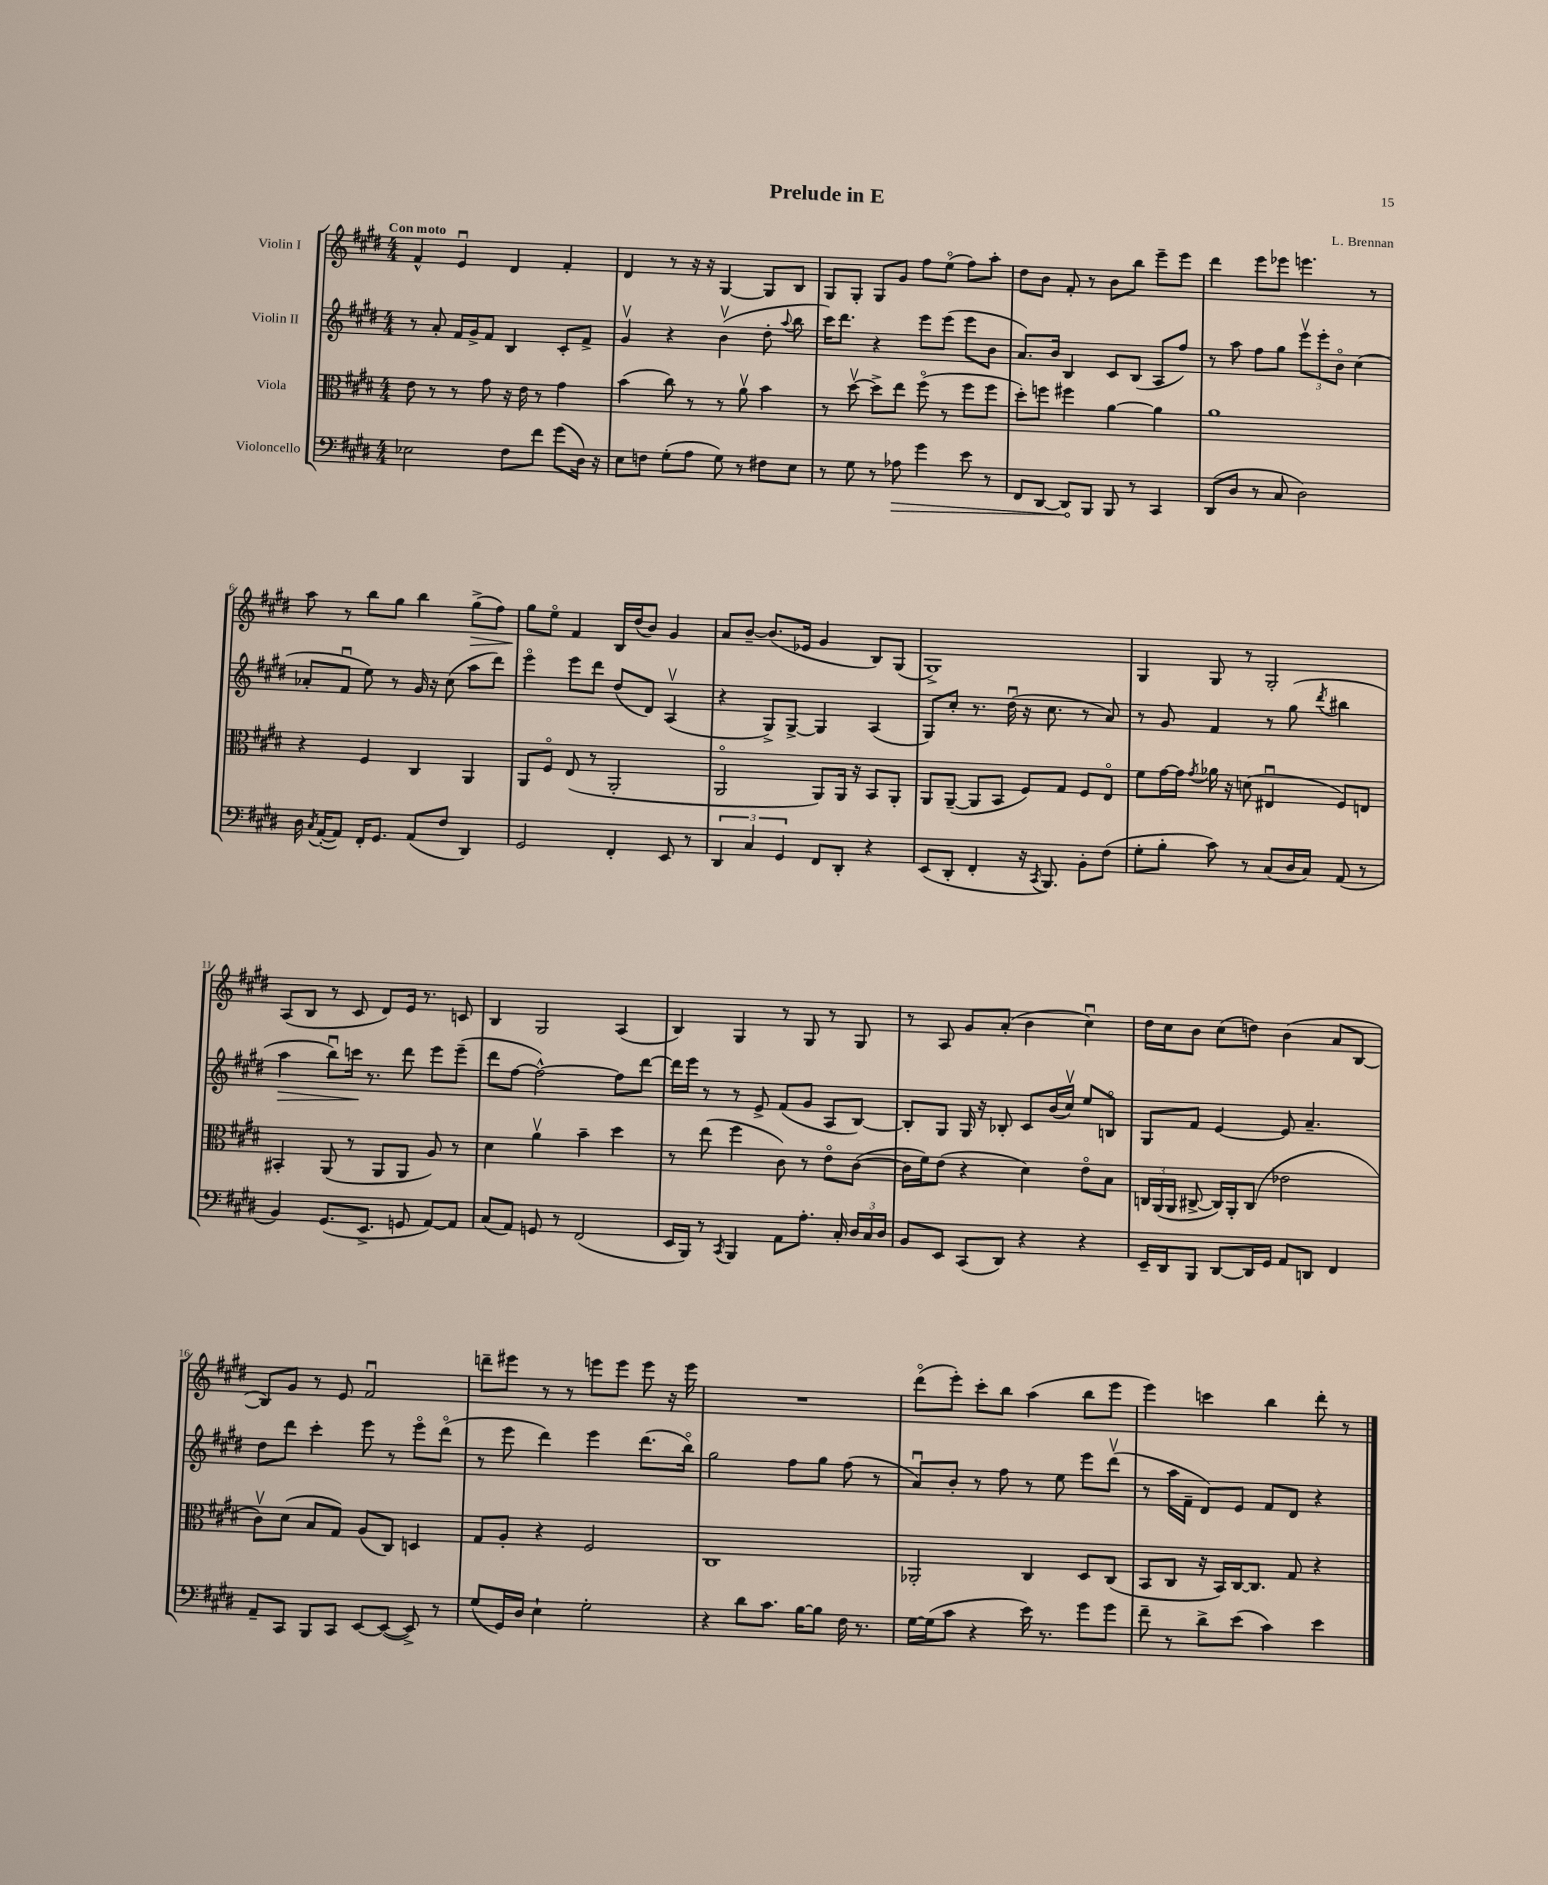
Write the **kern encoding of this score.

**kern	**kern	**kern	**kern
*staff4	*staff3	*staff2	*staff1
*clefF4	*clefC3	*clefG2	*clefG2
*k[f#c#g#d#]	*k[f#c#g#d#]	*k[f#c#g#d#]	*k[f#c#g#d#]
*M4/4	*M4/4	*M4/4	*M4/4
2E-\	8e\	8r	4f#^^/
.	8r	8a'/	.
.	8r	16f#/LL	4eu/
.	.	16g#^/J	.
.	8g#\	8f#/J	.
8F#\L	16r	4B/	4d#/
.	16e\	.	.
8f#\J	8r	.	.
(8g#\L	4g#\	8c#'/L	4f#'/
16D#\Jk)	.	8f#^/J	.
16r	.	.	.
=	=	=	=
8E\L	(4b\	4g#v/	4d#/
8F\J	.	.	.
(8G#'\L	8cc#\)	4r	8r
8A\J	8r	.	16r
.	.	.	16r
8G#\)	8r	(4bv\	[4G#/
8r	8av\	.	.
8F#\L	4b\	8dd#'\	8G#/]L
.	.	8qqaa/	.
8E\J	.	8bb\	8B/J
=	=	=	=
8r	8r	16ccc#\LK)	8G#/L
.	.	8.ddd#\J	.
8G#\	[8dd#v\	.	8G#'/J
8r	8dd#^\]L	4r	8G#/L
8A-\	8ee\J	.	8g#/J
4g#\	(8ff#o\	8eee\L	8ff#\L
.	8r	(8eee\J	(8eeo\J
8e\	8ff#\L	8eee\L	8ff#\L)
8r	8ff#\J	8b\J	8aa'\J
=	=	=	=
8FF#/L	8dd#'\L)	8.a/L)	8dd#\L
[8DD#/J	8ff\J	.	8b\J
.	.	16b/Jk	.
8DD#/]L	4ff#\	4B/	8f#'/
8BBB/J	.	.	8r
8BBB/	[4a\	8c#/L	8b\L
8r	.	(8B/J	8bb\J
4CC#/	4a\]	8A/L	8eee~\L
.	.	8ff#/J)	8eee\J
=	=	=	=
(8DD#/L	1a	8r	4ddd#\
8D#/J	.	8aa\	.
8r	.	8ff#\L	8eee\L
8C#/	.	8gg#\J	8eee-\J
2D#\)	.	12eeev\L	4.eee\
.	.	12eee'\	.
.	.	12bo\J	.
.	.	(4cc#\	.
.	.	.	8r
=	=	=	=
16D#\	4r	8a-'/L	8aa\
8qC#/	.	.	.
([16AA'/LK	.	.	.
8AA/]J)	.	8f#u/J	8r
16FF#'/LK	4F#/	8ee\)	8bb\L
8.GG#/J	.	.	.
.	.	8r	8gg#\J
(8AA/L	4C#/	16g#/	4bb\
.	.	16r	.
8F#/J	.	(8cc#\	.
4DD#/)	4AA/	8aa\L	(8gg#^\L
.	.	8ddd#\J)	8ff#\J)
=	=	=	=
2GG#/	8AA/L	4eeeo\	8gg#\L
.	8F#o/J	.	8eeo\J
.	(8E/	8eee\L	4f#/
.	8r	8ddd#\J	.
4FF#'/	2AA'/	(8dd#/L	16B/LL
.	.	.	(16dd#/J
.	.	8d#/J)	8b/J)
8EE/	.	(4Av/	4g#/
8r	.	.	.
=	=	=	=
6DD#/	2AAo/	4r	8a/L
.	.	.	[8b~/J
6C#/	.	.	.
.	.	8G#^/L)	(8.b/]L
6GG#/	.	.	.
.	.	[8G#^/J	.
.	.	.	16e-/Jk
8FF#/L	8AA/L)	4G#/]	4g#/
8DD#'/J	16AA/Jk	.	.
.	16r	.	.
4r	8BB/L	(4A/	8B/L)
.	8AA'/J	.	(8G#/J
=	=	=	=
(8EE/L	8AA/L	8G#/L)	1G#^)
8DD#'/J	([8AA~/J	8cc#'/J	.
4FF#'/	8AA/]L	8.r	.
.	8BB/J	.	.
.	.	(16dd#u\	.
16r	8F#/L)	16r	.
8qCC#/	.	.	.
8.BBB/)	.	8.cc#\	.
.	8G#/J	.	.
8BB'\L	8F#/L	8r	.
(8F#\J	8Eo/J	8a/)	.
=	=	=	=
8G#'\L	8f#\L	8r	4G#/
8B'\J	[16g#\L	8g#/	.
.	16g#\]JJ	.	.
.	8qg#/	.	.
8c#\)	16a-\	4f#/	8G#/
.	16r	.	.
8r	(8d\	.	8r
(8C#/L	4E#u/	8r	2G#'/
16D#/L	.	(8gg#\	.
16C#/JJ)	.	.	.
.	.	8qddd#/	.
(8AA/	8F#/L)	4bb#\	.
8r	8E/J	.	.
=	=	=	=
4BB/)	4BB#'/	4aa\	(8A/L
.	.	.	8B/J
(8.GG#/L	(8AA/	8bbu\L)	8r
.	8r	16ccc\Jk	8c#/
8.EE^/J	.	8.r	.
.	8AA/L	.	8d#/L)
8GG/	8AA/J	8ddd#\	16e/Jk
.	.	.	8.r
[8AA/L)	8A/)	8eee\L	.
8AA/]J	8r	(8eee~\J	8c/
=	=	=	=
(8C#/L	4d#\	8ddd#\L	4B/
8AA/J)	.	[8ff#\J	.
8GG/	4av\	2ff#^^\_)	2G#/
8r	.	.	.
(2FF#/	4b~\	.	.
.	4dd#\	8ff#\]L	(4A/
.	.	[8ddd#\J	.
=	=	=	=
16EE/LL	8r	16ddd#\]LL	4B/)
16BBB/JJ)	.	16eee\JJ	.
8r	(8ee\	8r	.
8qCC#/	.	.	.
4BBB/	4ff#\	8r	4G#/
.	.	8e^/	.
8AA\L	8c#\)	(8f#/L	8r
8.A'\J	8r	8g#/J	8G#/
.	8eo\L	8A/L	8r
16C#'/	.	.	.
24D#/LL	([8c#\J	[8B/J)	8G#/
24C#/	.	.	.
24D#/JJ	.	.	.
=	=	=	=
8BB/L	16c#\]LL	8B'/]L	8r
.	16f#\J)	.	.
8EE/J	(8e\J	8G#/J	8A/
(8CC#/L	4r	16G#/	8g#/L
.	.	16r	.
8DD#/J)	.	8B-'/	(8a'/J
4r	4d#\)	8c#/L	4b\
.	.	(16b/L	.
.	.	16cc#v/JJ)	.
4r	8eo\L	8ee/L	4cc#u\)
.	8B\J	8Bo/J	.
=	=	=	=
16EE~/LL	24C/LL	8G#/L	16dd#\LL
.	(24AA/	.	.
16DD#/J	.	.	16cc#\J
.	24AA/JJ	.	.
8BBB/J	[8C#^/	8f#/J	8b\J
[8DD#/L	16C#/]LL)	[4e/	(8cc#\L
.	16AA'/J	.	.
16DD#/]L	(8C#/J	.	8dd\J)
16GG#/JJ	.	.	.
8AA/L	2e-\	8e/]	(4b\
8DD/J	.	4.a~/	.
4FF#/	.	.	8a/L
.	.	.	[8B/J
=	=	=	=
8AA~/L	8c#v\L)	8dd#\L	8B/]L)
8CC#/J	(8d#\J	8ddd#\J	8g#/J
8BBB/L	8B/L	4ccc#'\	8r
8CC#/J	8G#/J)	.	8e/
[8EE/L	(8A/L	8eee\	2f#u/
(8EE/_J	8C#/J)	8r	.
8EE^/])	4D/	8eeeo\L	.
8r	.	(8ddd#o\J	.
=	=	=	=
(8G#/L	8G#/L	8r	8ddd~\L
16GG#/L)	8A'/J	8eee\	8eee#\J
16D#/JJ	.	.	.
4E`\	4r	4ddd#\)	8r
.	.	.	8r
2G#'\	2F#/	4eee\	8eee\L
.	.	.	8eee\J
.	.	(8.ddd#\L	8eee\
.	.	.	16r
.	.	16bbo\Jk)	16eee\
=	=	=	=
4r	1C#	2gg#\	1r
8d#\L	.	.	.
8.c#\J	.	.	.
.	.	8ff#\L	.
[16B\LK	.	.	.
8B\]J	.	8gg#\J	.
16F#\	.	(8ff#\	.
8.r	.	.	.
.	.	8r	.
=	=	=	=
[16G#\LL	2AA-'/	8au/L)	(8ddd#o\L
(16G#\]J	.	.	.
8c#\J	.	8b'/J	8eee'\J)
4r	.	8r	8ccc#'\L
.	.	8ff#\	8bb\J
16e\)	4C#/	8r	(4aa\
8.r	.	.	.
.	.	8ee\	.
8g#\L	8D#/L	8eee\L	8bb\L
8g#\J	(8C#/J	(8ddd#v\J	8eee\J
=	=	=	=
8f#~\	8BB/L	8r	4eee\)
8r	8C#/J	16aa\LL	.
.	.	16f#~\JJ	.
8d#^\L	16r	8d#/L)	4ccc\
.	16BB/LL)	.	.
(8e\J	[16C#/J	8e/J	.
.	8.C#/]J	.	.
4c#\)	.	8f#/L	4bb\
.	8G#/	8d#/J	.
4e\	4r	4r	8ddd#'\
.	.	.	8r
==	==	==	==
*-	*-	*-	*-
